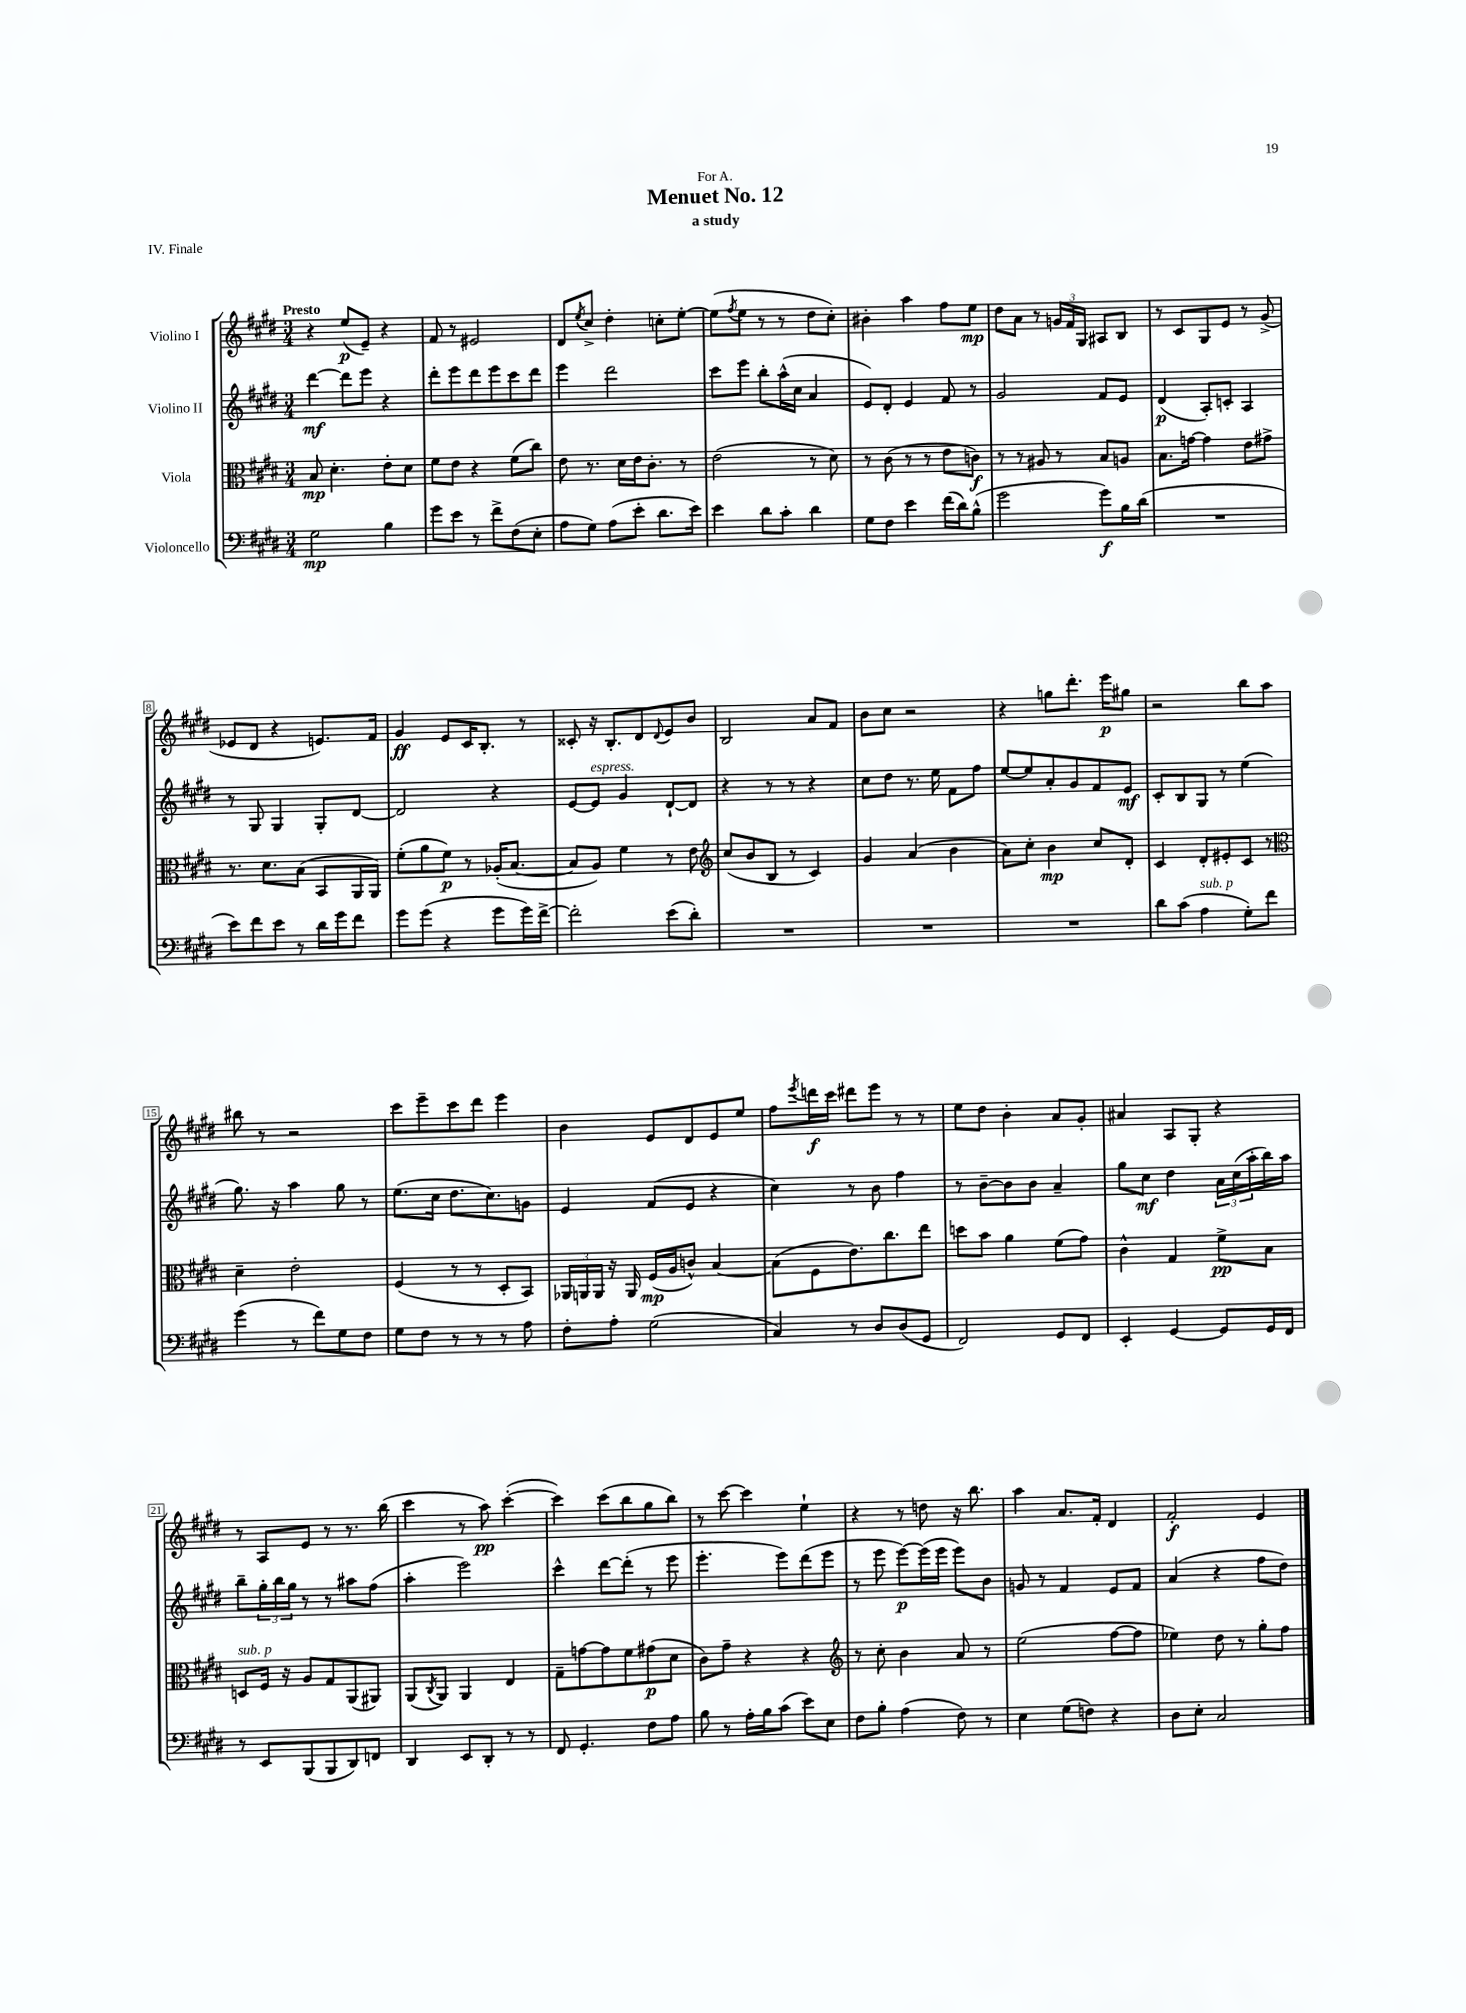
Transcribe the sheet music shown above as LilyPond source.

\header { title = "Menuet No. 12" subtitle = "a study" dedication = "For A." piece = "IV. Finale" }
<<
\new StaffGroup <<
\new Staff = "s0" \with { instrumentName = "Violino I" } {
    \clef treble \key e \major \numericTimeSignature \time 3/4 \tempo "Presto"
    r4 e''8\p( e'8--) r4 |
    fis'8 r8 eis'2 |
    dis'8 \acciaccatura { e''8 } cis''8-> dis''4-. c''8-. e''8~-. |
    e''8( \acciaccatura { fis''8 } e''8 r8 r8 dis''8 cis''8-.) |
    bis'4-. a''4 fis''8 e''8\mp |
    dis''8 a'8 r8 \tuplet 3/2 { g'16 fis'16 gis16 } ais8 b8 |
    r8 cis'8 gis8 e'8 r8 gis'8->( |
    ees'8 dis'8 r4 e'8.) fis'16 |
    gis'4\ff e'8 cis'16 b8.-. r8 |
    cisis'8-. r16 b8.-. dis'8 \appoggiatura { dis'8 } e'8 b'8 |
    b2 a'8 fis'8 |
    b'8 cis''8 r2 |
    r4 g''8 dis'''8.-. e'''16\p gis''8 |
    r2 b''8 a''8 |
    bis''8 r8 r2 |
    cis'''8 e'''8-- cis'''8 dis'''8 e'''4 |
    b'4 e'8 dis'8 e'8 e''8 |
    fis''8 \acciaccatura { e'''8 } d'''16\f cis'''16 dis'''8 e'''8 r8 r8 |
    e''8 dis''8 b'4-. a'8 gis'8-. |
    ais'4 a8 gis8-. r4 |
    r8 a8 e'8 r8 r8. b''16( |
    cis'''4 r8 a''8\pp) cis'''4~-.( |
    cis'''4) cis'''8( b''8 gis''8 b''8) |
    r8 cis'''8~ cis'''4 e''4-! |
    r4 r8 d''8 r16 b''8. |
    a''4 a'8. fis'16-. dis'4 |
    fis'2-.\f e'4 \bar "|." |
}
\new Staff = "s1" \with { instrumentName = "Violino II" } {
    \clef treble \key e \major \numericTimeSignature \time 3/4
    dis'''4~\mf dis'''8 e'''8 r4 |
    dis'''8-. e'''8 dis'''8 e'''8 cis'''8 dis'''8 |
    e'''4 dis'''2 |
    cis'''8 e'''8 b''8-. a''16-^( cis''16 a'4 |
    e'8) dis'8-. e'4 fis'8 r8 |
    gis'2 fis'8 e'8 |
    dis'4\p( a8-.) c'8-. a4 |
    r8 gis8 gis4 gis8-. dis'8~ |
    dis'2 r4 |
    e'8~ e'8^\markup { \italic "espress." } gis'4 dis'8~-! dis'8 |
    r4 r8 r8 r4 |
    cis''8 dis''8 r8. e''16 fis'8 fis''8 |
    e''8~ e''8 a'8-. gis'8 fis'8 e'8\mf |
    cis'8-. b8 gis8 r8 e''4( |
    gis''8.) r16 a''4 gis''8 r8 |
    e''8.( cis''16 dis''8. cis''8.) g'8 |
    e'4 fis'8( e'8 r4 |
    cis''4) r8 b'8 fis''4 |
    r8 b'8~-- b'8 b'8 a'4-- |
    gis''8 cis''8\mf dis''4 \tuplet 3/2 { a'16 cis''16( a''16-. } b''16) a''16 |
    b''8-- \tuplet 3/2 { gis''16-. b''16 gis''16 } r8 r8 ais''8 fis''8( |
    a''4-. e'''2) |
    cis'''4-^ dis'''8~ dis'''8-.( r8 e'''8 |
    e'''4.-. e'''8) dis'''8( e'''8 |
    r8 e'''8 e'''8~\p) e'''16( e'''16 e'''8) b'8 |
    g'8 r8 fis'4 e'8 fis'8 |
    a'4( r4 fis''8 dis''8) \bar "|." |
}
\new Staff = "s2" \with { instrumentName = "Viola" } {
    \clef alto \key e \major \numericTimeSignature \time 3/4
    b8\mp dis'4.-. e'8-. dis'8 |
    fis'8 e'8 r4 fis'8( cis''8) |
    e'8 r8. dis'16 e'16 cis'8.-. r8 |
    e'2( r8 dis'8) |
    r8 cis'8( r8 r8 e'8 c'8\f) |
    r8 r8 ais8 r8 b8 a8 |
    b8. g'16~ g'4 e'8 gis'8-> |
    r8. dis'8. b8( b,8 a,16 a,16) |
    fis'8-.( a'8 fis'8\p) r8 aes16-.( b8.~ |
    b8 a8) fis'4 r8 e'8 |
    \clef treble cis''8( b'8 b8 r8 cis'4) |
    gis'4 a'4( b'4 |
    a'8) cis''8-. b'4\mp cis''8 dis'8-. |
    cis'4 dis'8-. eis'8-. cis'8 r8 |
    \clef alto dis'4-- e'2-. |
    fis4( r8 r8 dis8-. b,8) |
    \tuplet 3/2 { aes,16 a,16 a,16 } r16 a,16 fis16\mp( a16 c'8-^) b4~ |
    b8( fis8 e'8.) cis''8. e''8 |
    d''8 b'8 a'4 fis'8( gis'8) |
    cis'4-^ gis4 fis'8->\pp b8 |
    d8^\markup { \italic "sub. p" } fis16 r16 a8 gis8 a,8( ais,8) |
    a,8( \acciaccatura { cis8 } a,8) a,4 e4 |
    gis8-- g'8~ g'8 fis'8 gis'8\p( dis'8 |
    cis'8) gis'8-- r4 r4 |
    \clef treble r8 cis''8-. b'4 a'8 r8 |
    e''2( fis''8~ fis''8 |
    ees''4) dis''8 r8 gis''8-. fis''8 \bar "|." |
}
\new Staff = "s3" \with { instrumentName = "Violoncello" } {
    \clef bass \key e \major \numericTimeSignature \time 3/4
    gis2\mp b4 |
    gis'8 e'8 r8 fis'8-> fis8( e8-. |
    a8 gis8) a8( e'8-. dis'8. e'16) |
    e'4 dis'8 cis'8-. dis'4 |
    gis8 fis8 e'4 fis'16( dis'16) b8-^( |
    gis'2 gis'8\f) b16 dis'16( |
    R2. |
    e'8) fis'8 e'8 r8 dis'16 gis'16 fis'8 |
    gis'8 gis'8( r4 gis'8 gis'16) fis'16~-> |
    fis'2-. e'8( dis'8-.) |
    R2. |
    R2. |
    R2. |
    dis'8 cis'8( a4^\markup { \italic "sub. p" } gis8-.) fis'8 |
    gis'4( r8 fis'8) gis8 fis8 |
    gis8 fis8 r8 r8 r8 a8 |
    fis8-. a8-. gis2( |
    cis4) r8 dis8 dis8( gis,8 |
    fis,2) gis,8 fis,8 |
    e,4-. gis,4~ gis,8 gis,16 fis,16 |
    r8 e,8 b,,8( b,,8 dis,8) f,8 |
    dis,4 e,8 dis,8-. r8 r8 |
    fis,8 gis,4.-. fis8 a8 |
    b8 r8 a16-. b16 cis'8( e'8) e8 |
    fis8 b8-. a4( fis8) r8 |
    e4 gis8( f8) r4 |
    dis8 e8-. cis2 \bar "|." |
}
>>
>>
\layout { \context { \Score \override BarNumber.stencil = #(make-stencil-boxer 0.1 0.3 ly:text-interface::print) } }
